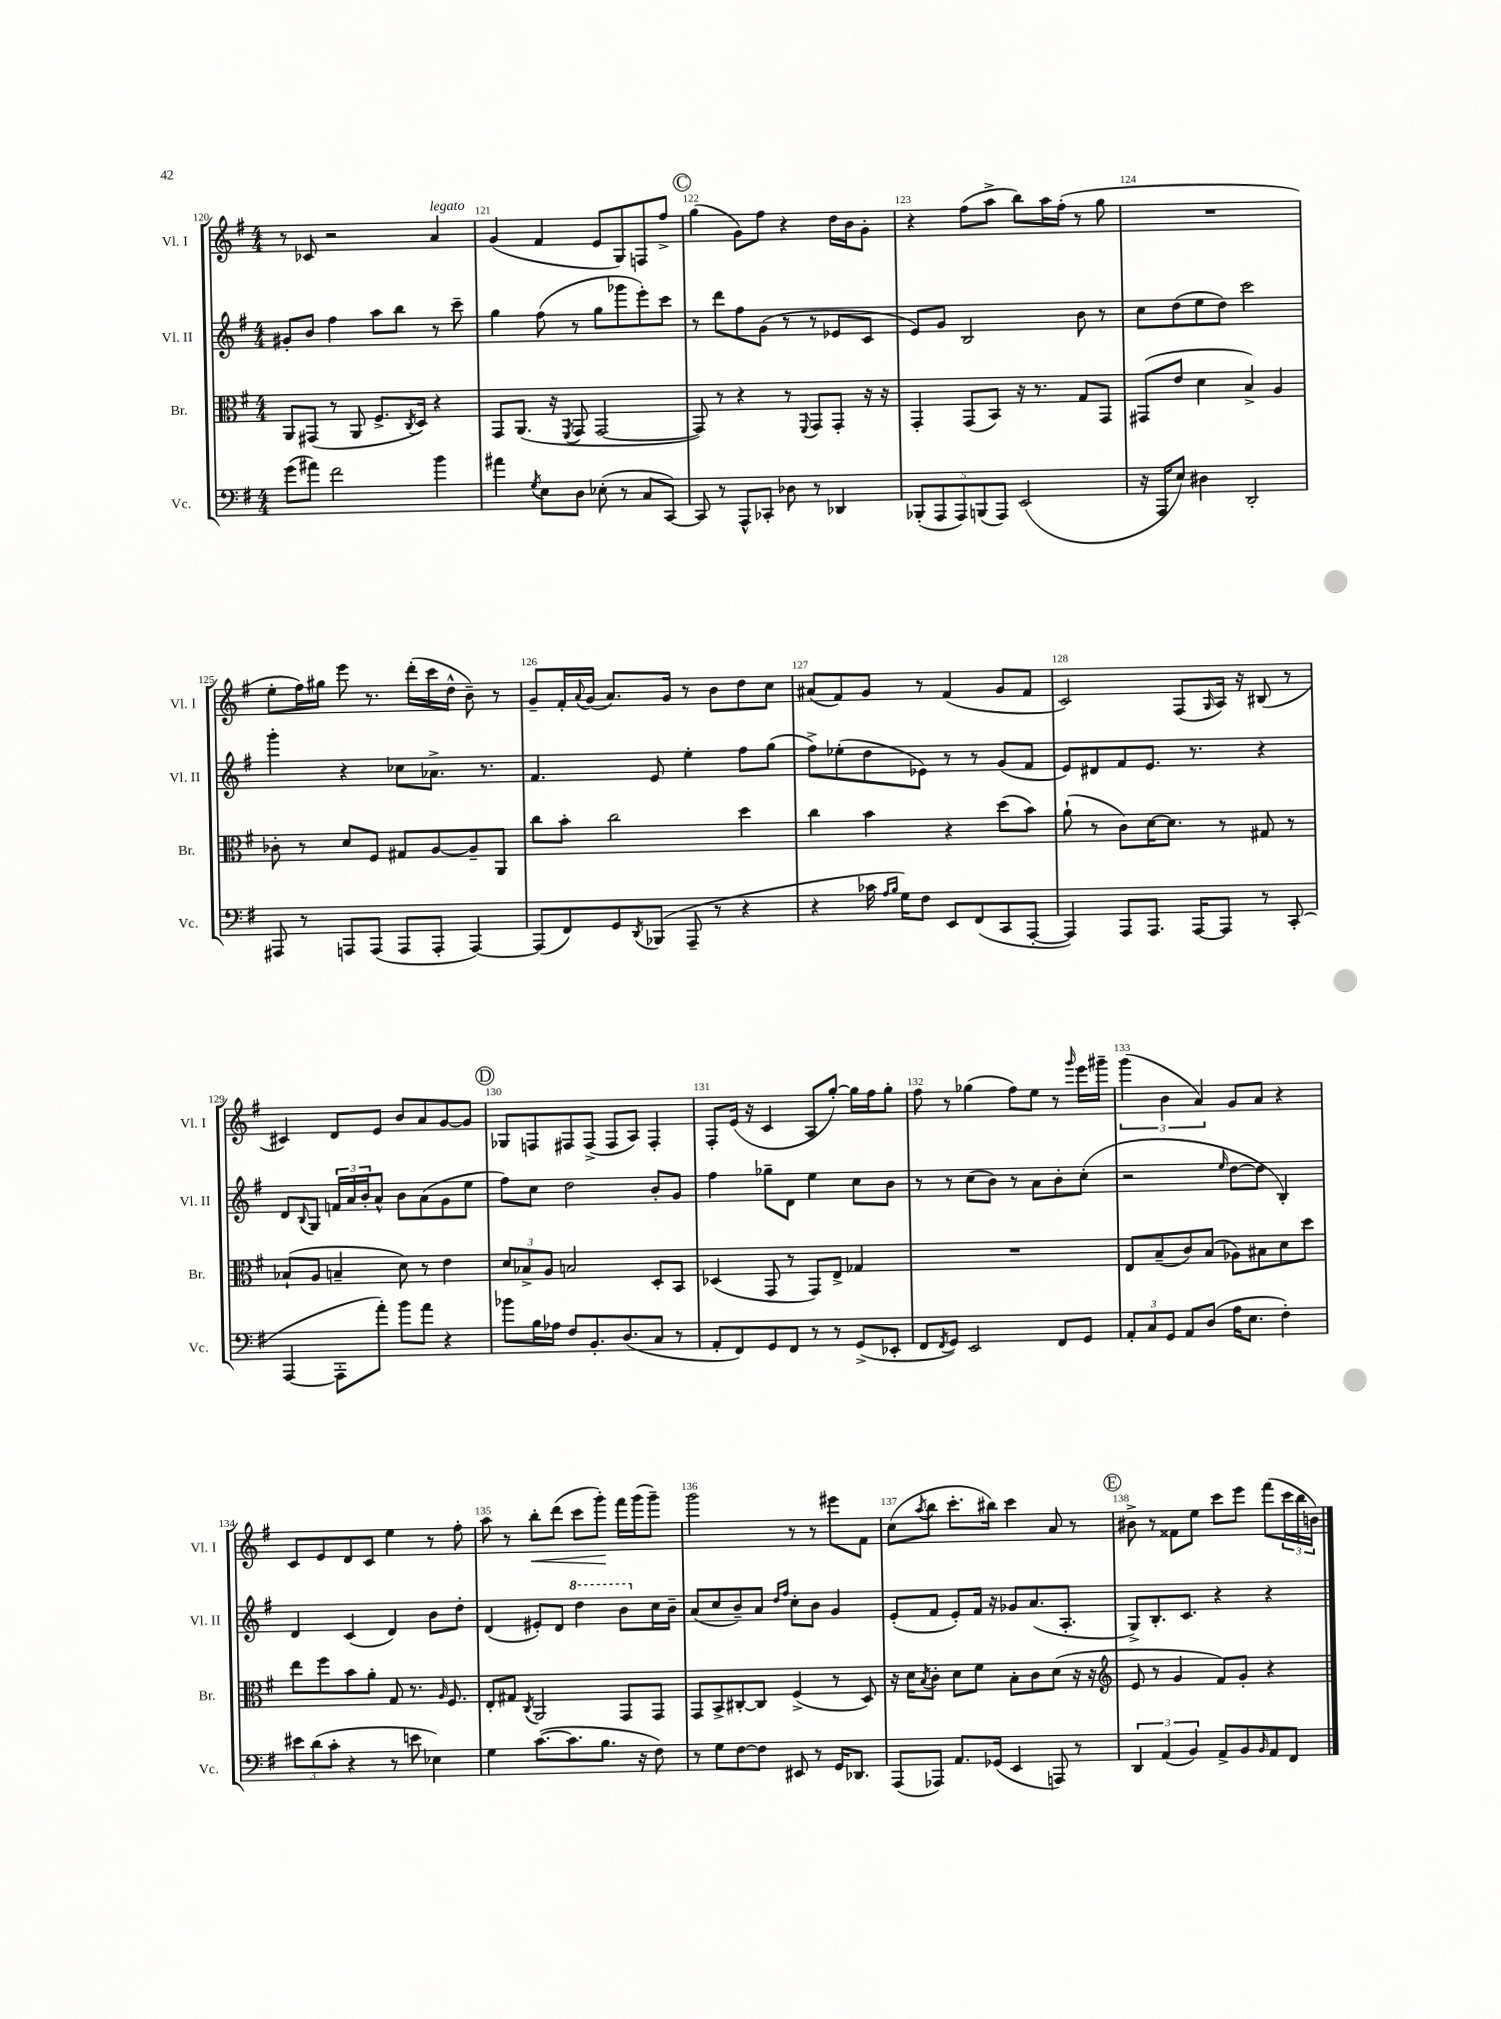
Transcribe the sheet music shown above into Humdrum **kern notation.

**kern	**kern	**kern	**kern
*staff4	*staff3	*staff2	*staff1
*clefF4	*clefC3	*clefG2	*clefG2
*k[f#]	*k[f#]	*k[f#]	*k[f#]
*M4/4	*M4/4	*M4/4	*M4/4
(8g	8AA	8g#'	8r
8a#)	(8GG#	8b	8c-
2f#	8r	4ff#	2r
.	8AA	.	.
.	8.F#^	8aa	.
.	.	8bb	.
.	8qC	.	.
.	16D)	.	.
4b	4r	8r	4a
.	.	8ccc~	.
=	=	=	=
4a#	8GG	4gg	(4g
.	(8.AA	.	.
8qG	.	.	.
8E	.	(8ff#	4f#
.	16r	.	.
.	8qFF#	.	.
8D	8GG	8r	.
(8E-'	[2GG	8gg	8e
8r	.	8ggg-	8G)
8C	.	8eee')	8F
[8CC)	.	8ccc	8ff#^
=	=	=	=
8CC]	8GG])	8r	(4gg
8r	8r	8ddd	.
8AAA^^	4r	8ff#	8g)
8CC-'	.	(8g	8ff#
8D-	8r	8r	4r
.	8qqFF#	.	.
8r	8GG	8r	.
4DD-	8GG'	8e-	16dd
.	.	.	16b
.	16r	8c	8g'
.	16r	.	.
=	=	=	=
(10BBB-'	4GG'	8e)	4r
10AAA	.	.	.
.	.	8g	.
10AAA)	.	.	.
.	(8GG	2B	(8ff#
(10BBB	.	.	.
.	8BB)	.	8aa^
10AAA)	.	.	.
(2EE	16r	.	8bb)
.	8.r	.	.
.	.	.	16aa
.	.	.	(16ff#'
.	8G	8b	8r
.	8GG	8r	8gg
=	=	=	=
16r	(8GG#	8cc	1r
16AAA	.	.	.
8E)	8e	(8dd	.
4D#	4d	8ee	.
.	.	8dd)	.
2DD'	4B^)	2ccc	.
.	4A	.	.
=	=	=	=
8AAA#	8c-'	4ggg'	8ee'
8r	8r	.	16ff#)
.	.	.	16gg#
8AAA	8d	4r	8eee
(8AAA	8F#	.	8.r
8AAA	8G#	8cc-	.
.	.	.	(16ddd'
8AAA'	[8A	8.a-^	16ccc
.	.	.	16dd^^
[4AAA)	8A~]	.	8b~)
.	.	8.r	.
.	8AA	.	8r
=	=	=	=
(8AAA]	8cc	4.f#	8g~
8FF#)	8b'	.	16f#'
.	.	.	8qqa
.	.	.	(16g
8GG	2cc	.	8.a)
8qDD	.	.	.
(8BBB-	.	8e	.
.	.	.	16g
8AAA~	.	4ee'	8r
8r	.	.	8b
4r	4dd	8ff#	8dd
.	.	(8gg	8cc
=	=	=	=
4r	4cc	8ff#^)	(8a#
.	.	(8ee-'	8f#)
16c-	4b	8dd	8g
16qqA	.	.	.
16qqB	.	.	.
16G)	.	.	.
8F#	.	8e-)	8r
8EE	4r	8r	(4f#
(8FF#	.	8r	.
8CC	(8dd	(8g	8g
[8AAA'	8b)	8f#	8f#
=	=	=	=
4AAA])	(8a`	8e)	2c)
.	8r	8d#	.
8AAA	8c)	8f#	.
8.AAA	[16d	8.e	.
.	8.d]	.	.
.	.	.	(8F#
[16AAA	.	8.r	.
.	.	.	16qqG
8AAA]	8r	.	16A)
.	.	.	16r
8r	8G#	4r	(8B#
(8CC'	8r	.	8r
=	=	=	=
[4AAA	(8B-`	8d	4c#)
.	.	8qqB	.
.	8A	8G	.
8AAA']	4B~	24f	8d
.	.	24a	.
.	.	24b'	.
8a')	.	8a^^	8e
8b	8d)	8b	8b
8a	8r	(8a	8a
4r	4e	8g	[8g
.	.	8ee	8g]
=	=	=	=
8b-	12d	8ff#)	8G-
.	12B-^	.	.
16B	.	8cc	8F
.	12A	.	.
16A-	.	.	.
8F#	2B	2dd	8F#
8.BB'	.	.	(8F#^
.	.	.	8F#
(8.D	.	.	.
.	.	.	8A)
8C	8D'	8b'	4F#'
8r	8BB	8g	.
=	=	=	=
8AA'	(4D-	4ff#	8F#'
8FF#)	.	.	(16e
.	.	.	16r
8GG	8GG	8gg-~	4c
8FF#	8r	8d	.
8r	8GG)	4ee	8A
8r	8E^	.	[8gg')
(8GG^	4G-	8cc	16gg]
.	.	.	16ff#
8EE-'	.	8b	8gg'
=	=	=	=
8FF#	1r	8r	8ff#
8qFF#	.	.	.
8GG)	.	8r	8r
2EE	.	(8cc	(4gg-
.	.	8b)	.
.	.	8r	8ff#)
.	.	8a	8ee
8FF#	.	8b'	8r
.	.	.	16qqggg
8GG	.	(8cc'	16eee
.	.	.	16ggg#~
=	=	=	=
12AA'	8E	2r	(6ggg
12C	.	.	.
.	(8B~	.	.
12GG	.	.	6b
8AA	8c)	.	.
.	.	.	6a)
(8D	(8B	.	.
.	.	16qqee	.
16A	8A-)	[8dd	8g
8.E	.	.	.
.	8B#	8dd]	8a
4F#')	8d	4B')	4r
.	8dd	.	.
=	=	=	=
12e#	8ee	4d	8c
(12d	.	.	.
.	8ff#	.	8e
12c'	.	.	.
4r	8b	(4c	8d
.	8a'	.	8c
8r	8G	4d)	4ee
8e	8.r	.	.
4E-)	.	8b	8r
.	16qqA	.	.
.	8.F#	.	.
.	.	8dd'	8ff#'
=	=	=	=
4G	8E'	(4d	8aa
.	8G#	.	8r
.	8qC	.	.
([8.c	2AA	8e#')	8bb'
.	.	8d	(8ddd
8.c]	.	.	.
.	.	4ddd	8ccc
8.B	.	.	8ggg')
.	8GG	8bb	16fff#
16r	.	.	(16ggg
8F#)	8GG	16cc	8ggg~)
.	.	16b~	.
=	=	=	=
8r	8GG	(8a	2ggg
8G	8BB^	8cc	.
[8F#	[8C#'	8b~)	.
8F#]	8C#]	8a	.
.	.	16qqdd	.
.	.	16qqff#	.
8EE#	(4F#^	8cc'	8r
8r	.	8b	8r
16GG	8r	4g	8eee#
8.DD-	.	.	.
.	8D)	.	8f#
=	=	=	=
(8AAA	16r	(8e'	(8cc
.	16d	.	.
.	8qB	.	8qaa
8AAA-)	8c'	8f#	8bb
8.AA	8d	8e')	8.ccc'
.	8f#	16f#	.
(16GG-	.	16r	16bb#)
4EE	8B'	8g-	4ccc
.	8c	(8.a	.
8AAA)	(8d	.	8a
.	.	8.A'	.
8r	16r	.	8r
.	16r	.	.
=	=	=	=
*	*clefG2	*	*
6DD	8e	8G^)	8b#^
.	8r	8.B'	8r
(6AA	.	.	.
.	4g	.	8f##
.	.	8.c	.
6BB)	.	.	.
.	.	.	8ee
8AA^	8f#)	4r	8ccc
8BB	8g'	.	8eee
16qqBB	.	.	.
8AA	4r	4r	(8fff#
8FF#	.	.	24ccc
.	.	.	24bb
.	.	.	24b)
==	==	==	==
*-	*-	*-	*-
